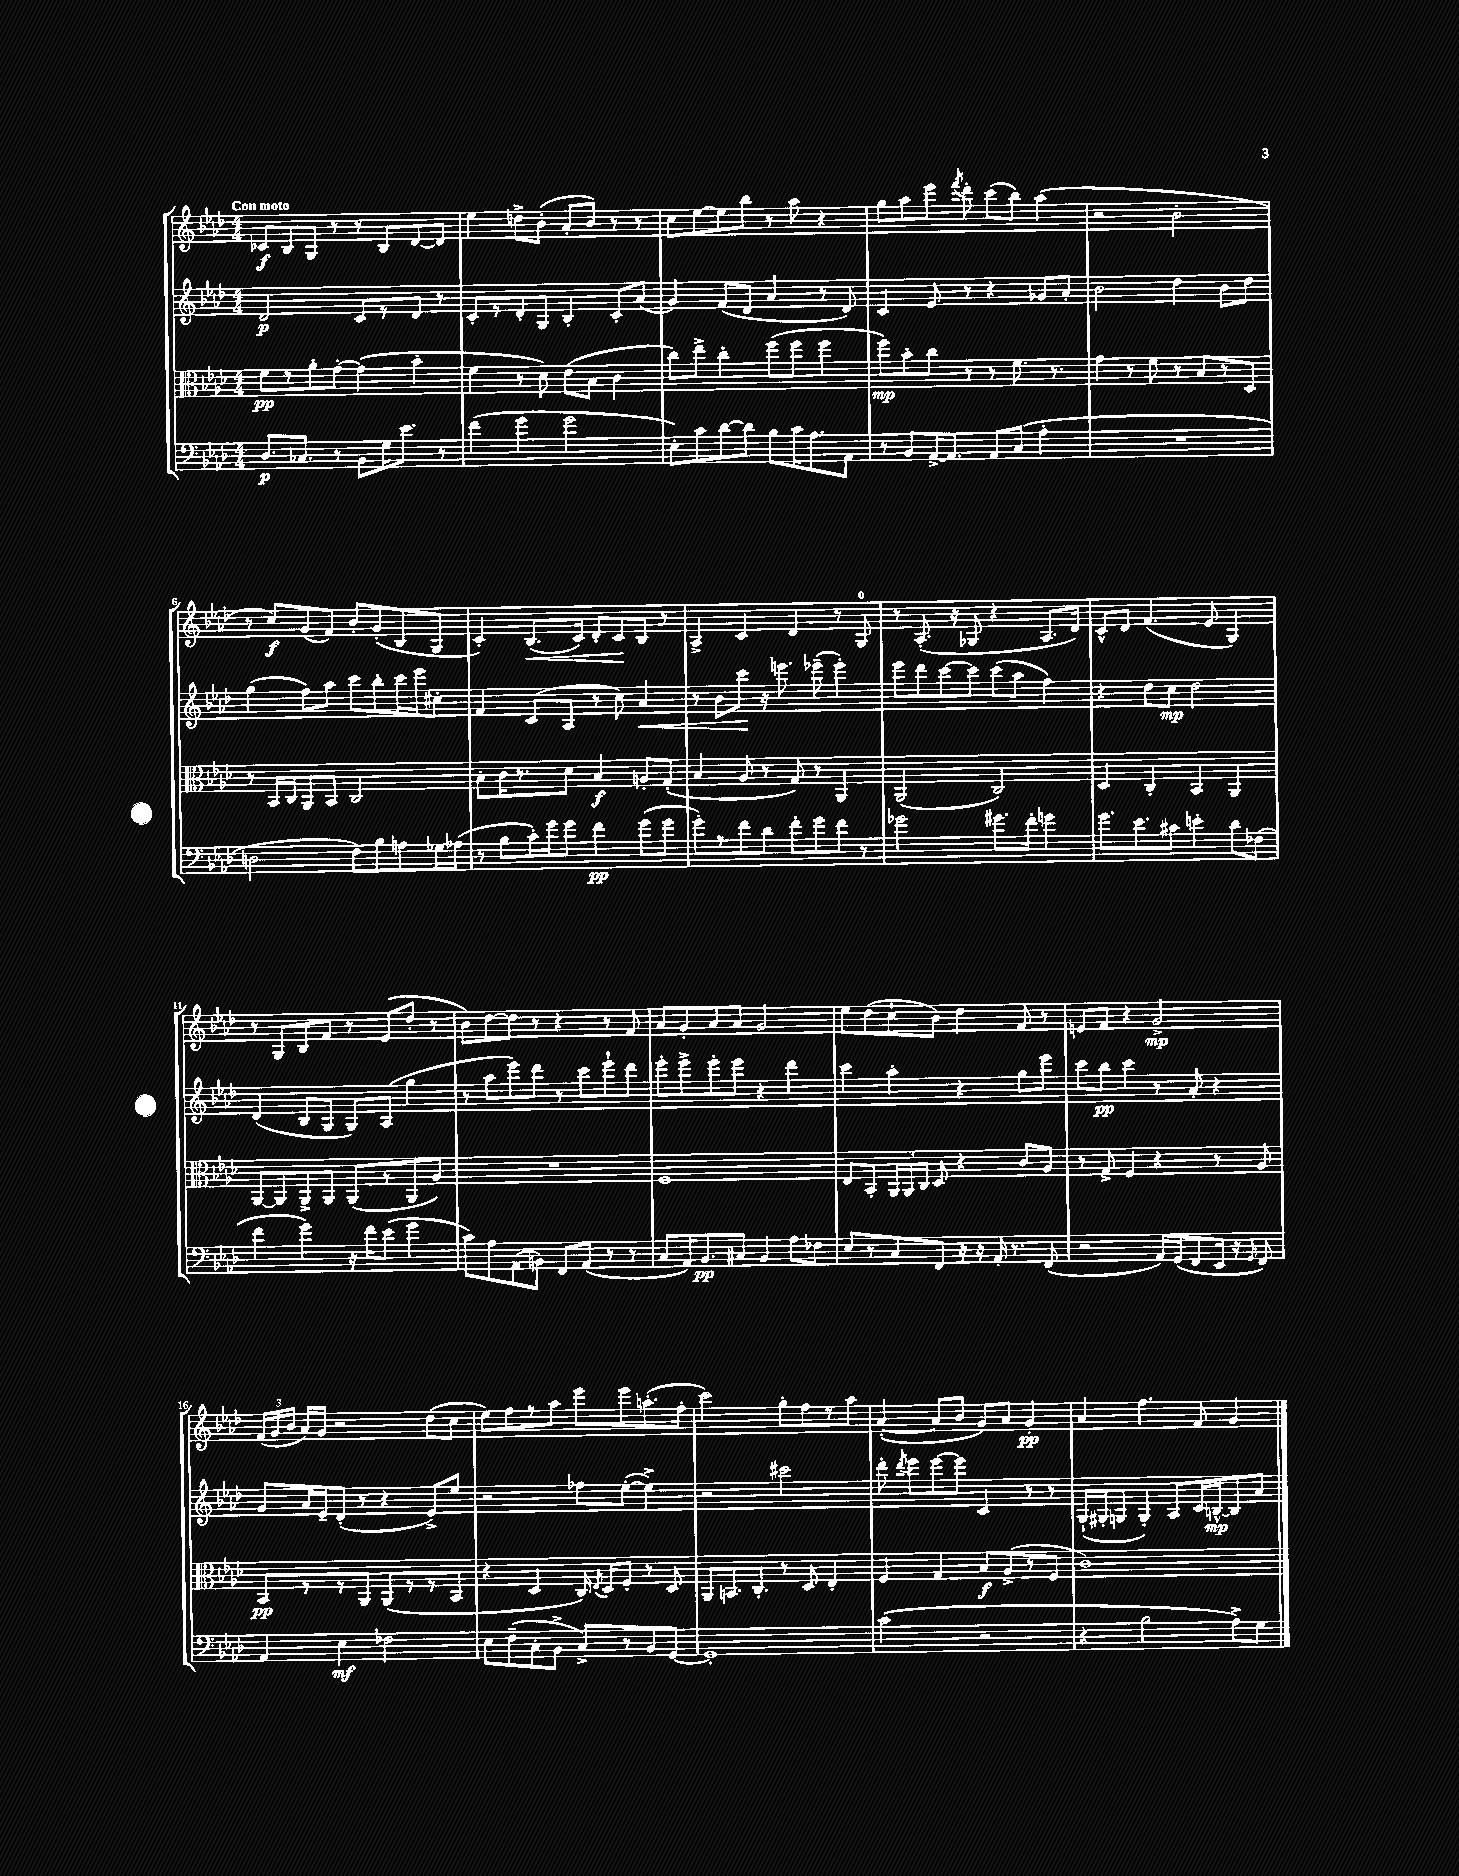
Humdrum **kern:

**kern	**kern	**kern	**kern
*staff4	*staff3	*staff2	*staff1
*clefF4	*clefC3	*clefG2	*clefG2
*k[b-e-a-d-]	*k[b-e-a-d-]	*k[b-e-a-d-]	*k[b-e-a-d-]
*M4/4	*M4/4	*M4/4	*M4/4
8.D-	8f	2d-	8c-
.	8r	.	8B-
8.C-	.	.	.
.	8a-'	.	8G
8r	[8g'	.	8r
8BB-	(4g]	8c	8r
16G	.	8r	8B-
8.e-	.	.	.
.	4b-'	8d-	[8d-
8r	.	8r	8d-]
=	=	=	=
(4f	4f	8c'	4ee-
.	.	8r	.
4g	8r	8d-'	8dd^
.	8d-)	8G	(8b-'
2g	(8e-	4B-'	8a-'
.	8B-	.	8b-)
.	4c	8c'	8r
.	.	(8a-	8r
=	=	=	=
8E-')	8cc)	4g)	8cc
8c	8ee-^	.	[8ee-
[8d-	4cc'	(8f	8ee-]
8d-]	.	8d-	8bb-
8B-	(8ff	4a-	8r
16c	8ff	.	8aa-
8.A-	.	.	.
.	4ff	8r	4r
8AA-	.	8d-)	.
=	=	=	=
8r	8ff)	4c	8gg
8BB-	8b-'	.	8aa-
[16AA-^	8cc	8e-	8eee-
8.AA-]	.	.	.
.	.	.	8qfff
.	8r	8r	8ddd-'
8AA-	8r	4r	(8ccc
(8C	8.f	.	8bb-)
4A-'	.	8g-	(4aa-
.	8.r	.	.
.	.	8a-'	.
=	=	=	=
1r	4g	2b-	2r
.	8r	.	.
.	8f	.	.
.	8r	4dd-	2b-'
.	8B-	.	.
.	8r	8b-	.
.	8D-	8dd-	.
=	=	=	=
2D	8r	(4gg	8r
.	16BB-	.	8cc)
.	16C	.	.
.	8AA-	8ff)	(8g
.	8BB-	8aa-	8f)
8F)	2C	8ccc	8b-'
8B-	.	8bb-'	(8g'
8A	.	16ccc	8B-
.	.	16eee-	.
16G-	.	8cc#'	8G
(16A-	.	.	.
=	=	=	=
8r	8B-'	4f	4c')
8B-	16c	.	.
.	8.r	.	.
16c')	.	(8c	(8.B-
16g	.	.	.
8g	8d-	8A-	.
.	.	.	16c)
4f	4B-	8r	8d-'
.	.	8cc)	8c
(8g	8A'	4a-	8B-
8g	(8G'	.	8r
=	=	=	=
8g')	4B-	8r	4A-^
8r	.	8b-	.
8f	8A-	8ccc	4c
8d-	8r	16r	.
.	.	8.eee	.
8f'	8G)	.	4d-
8g	8r	(8eee-~	.
8f	4AA-	4eee-')	8r
8r	.	.	8G
=	=	=	=
2g-	(2AA-	8eee-	8r
.	.	8ddd-	(8.A-'
.	.	[8ccc	.
.	.	.	16r
.	.	8ccc]	8G-
8.g#	2C)	(8ccc	4r
.	.	8aa-	.
16f'	.	.	.
4g	.	4ff)	8.A-
.	.	.	16d-)
=	=	=	=
8.g	4D-	4r	8c^^
.	.	.	8d-
8.e-	.	.	.
.	4C'	8dd-	(4.f
8c#	.	8cc	.
4e'	4BB-	2dd-	.
.	.	.	8e-
8d-	4AA-	.	4G)
(8F-	.	.	.
=	=	=	=
4f	[8AA-	(4d-	8r
.	8AA-]	.	8G
4g)	8AA-^	8B-	8B-
.	8AA-	8G	8f
16r	(8AA-	8G)	8r
16f	.	.	.
(8e-	8r	(8A-	(8e-
4g	8AA-	4gg	8dd-'
.	8A-)	.	8r
=	=	=	=
8c)	1r	8r	8b-)
8A-	.	8aa-	[8dd-
(8AA-	.	8eee-)	8dd-]
8BB)	.	8ddd-	8r
8FF	.	8r	4r
(8AA-	.	8ccc	.
8r	.	8eee-`	8r
8r	.	8ddd-	8f
=	=	=	=
8C	1F	8eee-'	8a-
16AA-)	.	8eee-^	8g'
8.BB-	.	.	.
.	.	8eee-'	8a-
8C#	.	8eee-	8a-
4BB-	.	4r	2g
8A-	.	4ddd-	.
8F-	.	.	.
=	=	=	=
8E-	8E-	4ccc	8ee-
8r	8BB-'	.	(8dd-
8C	24AA-	4aa-'	8cc`
.	24AA-	.	.
.	24C	.	.
8FF	8D-	.	8b-)
16r	4r	4r	4dd-
16r	.	.	.
16AA-'	.	.	.
8.r	.	.	.
.	8c	8gg	8f
(8FF	8A-	8eee-	8r
=	=	=	=
2r	8r	8ccc	8e
.	8G^	8bb-	8f
.	4F	4ccc	4r
16AA-)	4r	8r	2g^
(16GG	.	.	.
8FF	.	8a-'	.
16EE-	8r	4r	.
16r	.	.	.
16qqGG	.	.	.
8FF)	8A-	.	.
=	=	=	=
4AA-	8BB-	8g	(24f
.	.	.	24g
.	.	.	24b-
.	8r	16a-	16a-)
.	.	16e-~	16g
4E-	8r	(8d-'	2r
.	8AA-	8r	.
2F-	(8AA-	4r	.
.	8r	.	.
.	8r	8e-^)	(8dd-
.	8BB-	8ee-	8cc
=	=	=	=
8E-	4r	2r	8ee-)
(8F~	.	.	8ff
8C'	4D-	.	8r
8BB-^	.	.	8aa-
8C^)	16C)	8ff-	8eee-
.	8qE-	.	.
.	16D-	.	.
8r	8F'	([8ee-'	8eee-
8BB-	8r	4ee-^])	(8.aa'
[8GG	8D-	.	.
.	.	.	16ff'
=	=	=	=
1GG']	8AA-	2r	2ccc)
.	8.BB	.	.
.	8.C'	.	.
.	8r	2ccc#	8gg'
.	8D-	.	8ff
.	4E-'	.	8r
.	.	.	8aa-
=	=	=	=
(2c	4F	8ddd-'	([4a-'
.	.	8qddd-	.
.	.	8eee-	.
.	4G	[8eee-	8a-]
.	.	8eee-]	8b-
2r	8B-	4c	8g)
.	(8A-^	.	8a-
.	8r	8r	4g'
.	8F	8r	.
=	=	=	=
4r	1c)	(16G`	4a-
.	.	16G#'	.
.	.	8G	.
2B-	.	4G')	4.ff
.	.	8A-	.
.	.	16c	8f
.	.	[16B^^	.
8A-^)	.	8B]	4g
8G	.	8a-	.
==	==	==	==
*-	*-	*-	*-
